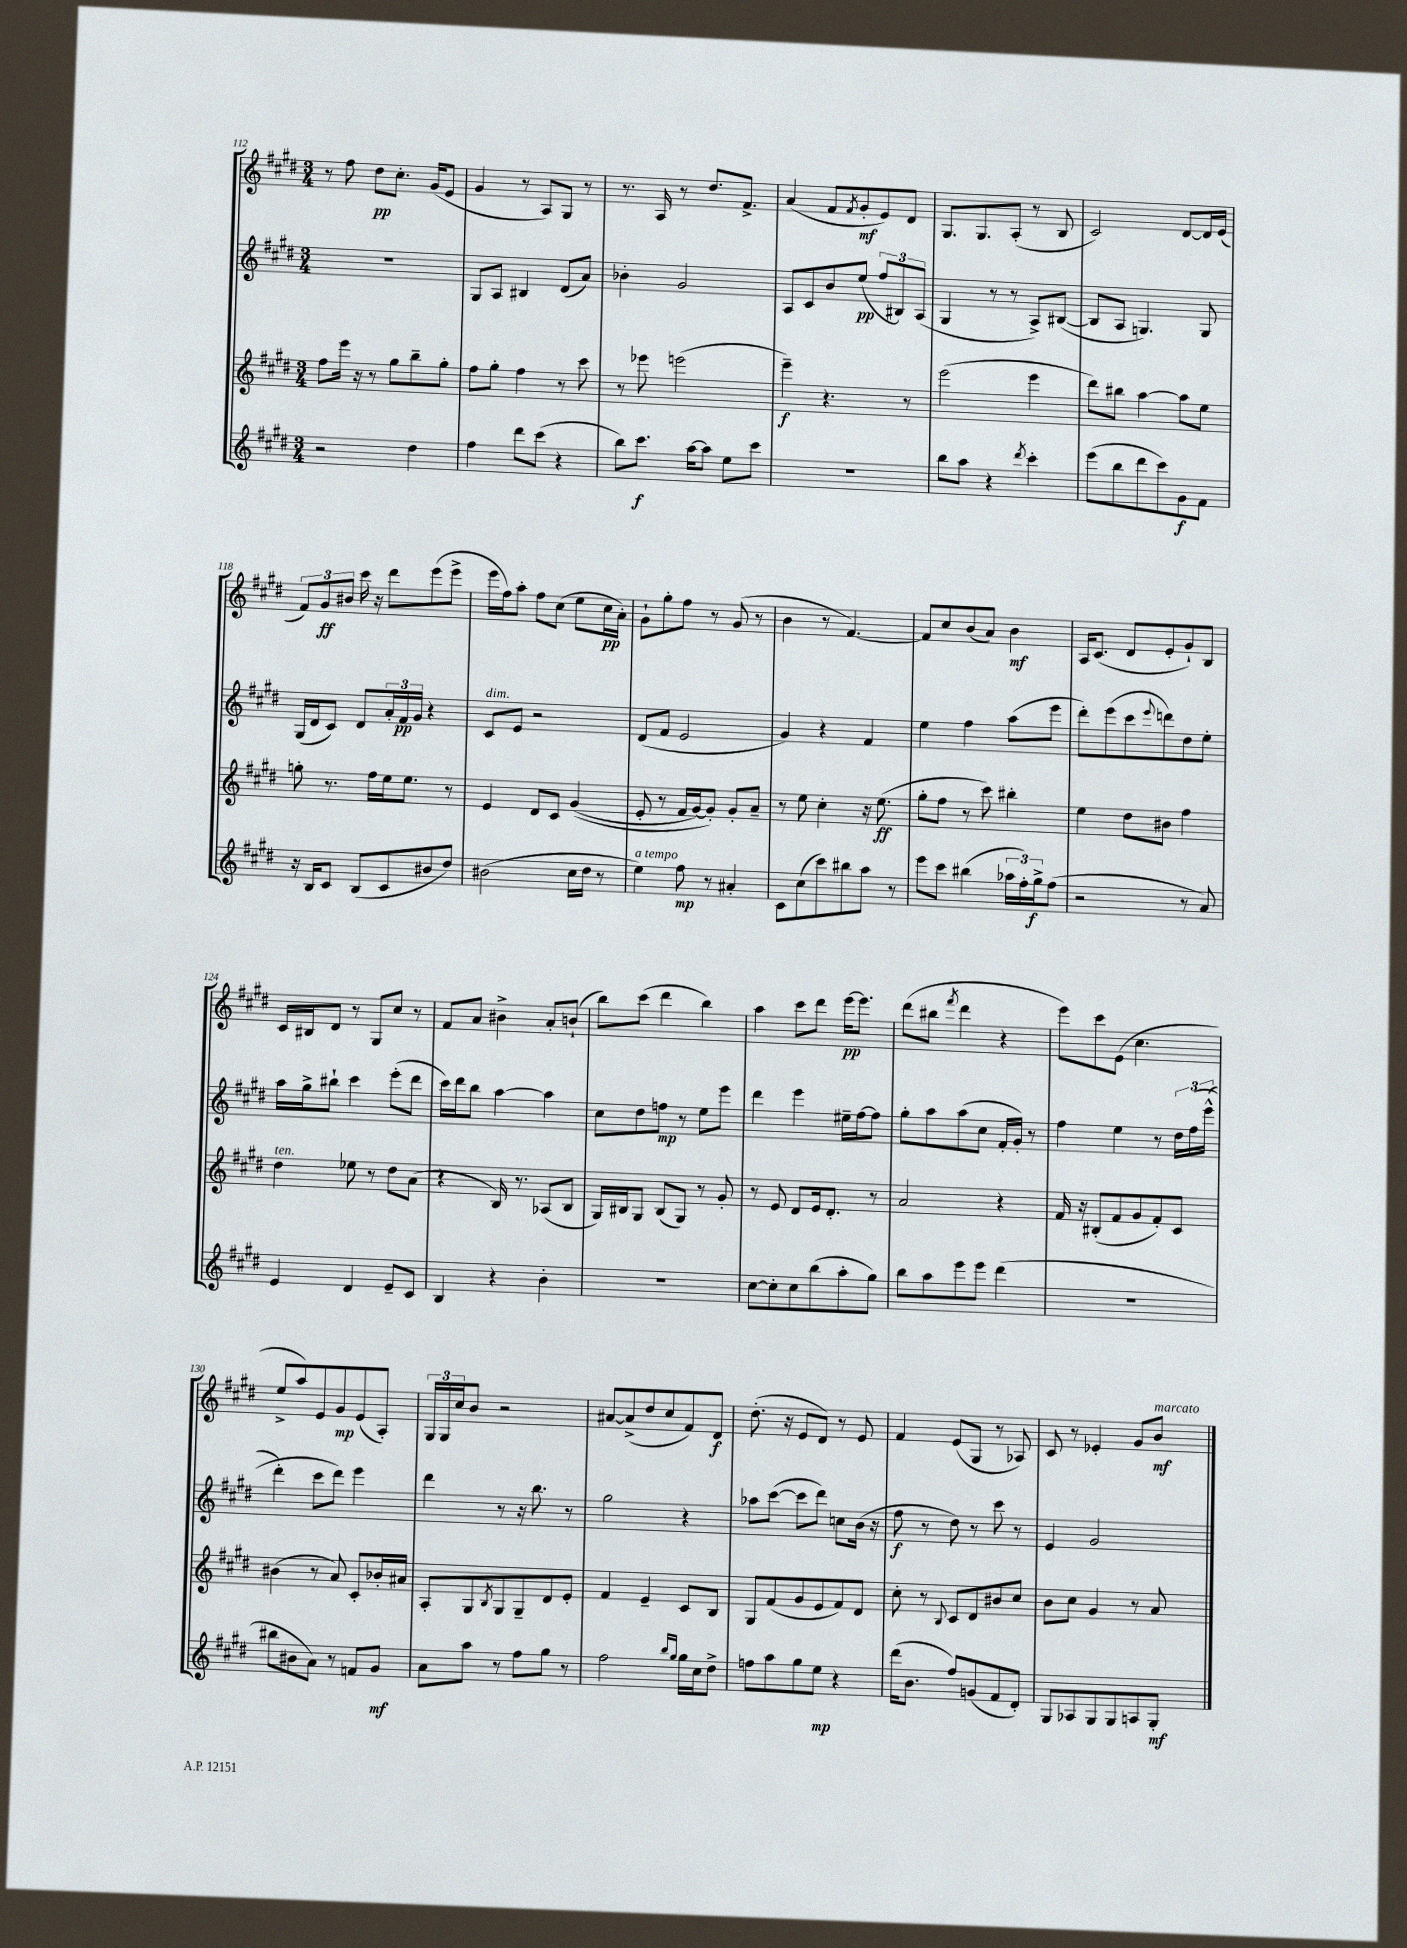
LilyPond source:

<<
\new StaffGroup <<
\new Staff = "s0" {
    \clef treble \key e \major \numericTimeSignature \time 3/4
    r8 fis''8 dis''8\pp cis''8.-. gis'16( e'8 |
    gis'4 r8 a8) gis8 r8 |
    r8. a16 r8 dis''8. fis'8.-> |
    a'4( fis'8 \acciaccatura { fis'8 } gis'8-.\mf e'8) dis'8 |
    gis8. gis8. a8-.( r8 b8 |
    cis'2) dis'8~ dis'16 e'16( |
    \tuplet 3/2 { fis'8) gis'8\ff bis'8 } cis'''16 r16 dis'''8 e'''8( e'''8-> |
    e'''16 fis''16) a''8-. fis''8 cis''8( e''8 cis''16\pp a'16-.) |
    gis'8-! gis''8-. fis''8 r8 gis'8( r8 |
    b'4 r8 fis'4.~) |
    fis'8 cis''8 b'8( a'8) b'4\mf |
    a16 cis'8.( dis'8 e'8-. gis'8-!) b8 |
    cis'16 bis16 dis'8 r8 gis8 cis''8 r8 |
    fis'8 a'8 bis'4-> a'8-. b'8-!( |
    b''8) cis'''8( dis'''4 b''4) |
    a''4 cis'''8 dis'''8 e'''16~\pp e'''8. |
    dis'''8( bis''8 \acciaccatura { fis'''8 } dis'''4 r4 |
    e'''8) cis'''8 e'8( cis''4. |
    e''8-> a''8) e'8 gis'8\mp e'8( a8-.) |
    \tuplet 3/2 { gis16 gis16 cis''16 } b'8 r2 |
    ais'8~ ais'8->( dis''8 cis''8 fis'8) dis'8\f |
    dis''8.-.( r16 e'8 dis'8) r8 e'8 |
    fis'4 e'8( gis8 r8 aes8) |
    cis'8 r8 ees'4-. gis'8 b'8\mf^\markup { \italic "marcato" } \bar "|." |
}
\new Staff = "s1" {
    \clef treble \key e \major \numericTimeSignature \time 3/4
    R2. |
    gis8 a8 bis4 dis'8( a'8) |
    bes'4-. gis'2 |
    a8 cis'8 b'8 e''8\pp( \tuplet 3/2 { fis''8 bis8) a8( } |
    gis4 r8 r8 a8->) bis8~( |
    bis8 a8 g4.) g8 |
    gis16( dis'16 cis'8) dis'8 \tuplet 3/2 { a'16-. fis'16\pp gis'16 } r4 |
    cis'8^\markup { \italic "dim." } e'8 r2 |
    dis'8( fis'8 e'2 |
    gis'4) r4 fis'4 |
    e''4 fis''4 a''8( e'''8 |
    dis'''8-.) e'''8( cis'''8 \appoggiatura { e'''8 } d'''8) dis''8 e''8-. |
    a''16 gis''16-> bis''8-! cis'''4 e'''8-.( dis'''8 |
    cis'''16) dis'''16 b''8 a''4~ a''4 |
    cis''8 dis''8 f''8\mp r8 e''8 e'''8 |
    dis'''4 e'''4 eis''16-- fis''16~ fis''8 |
    gis''8-. a''8 a''8( cis''8 fis'16-. gis'16-.) r8 |
    fis''4 e''4 r8 \tuplet 3/2 { dis''16 fis''16\( e'''16-^( } |
    dis'''4-.) cis'''8 dis'''8\) e'''4 |
    dis'''4 r8 r16 b''8. r8 |
    gis''2 r4 |
    aes''8 cis'''8~( cis'''8 dis'''8) c''8 b'16( r16 |
    fis''8\f r8 dis''8) r8 cis'''8 r8 |
    e'4 gis'2 \bar "|." |
}
\new Staff = "s2" {
    \clef treble \key e \major \numericTimeSignature \time 3/4
    fis''8 e'''16 r16 r8 gis''8 b''8-- gis''8-. |
    fis''8 gis''8-. fis''4 r8 cis'''8 |
    r8 ees'''8 e'''2( |
    e'''4--\f) r4. r8 |
    e'''2( e'''4 |
    dis'''8) bis''8 a''4~ a''8 e''8 |
    g''8-. r8. fis''16 e''16 e''8. r8 |
    e'4 dis'8 cis'8 gis'4(\( |
    e'8-. r8 fis'16 gis'16~) gis'8-.\) gis'8-. a'8-- |
    r8 e''8 cis''4-. r16 e''8.\ff( |
    gis''8-. fis''8 r8 cis'''8) bis''4-. |
    e''4 dis''8 bis'8 fis''4 |
    dis''4^\markup { \italic "ten." } ees''8 r8 dis''8 a'8( |
    r4 b16) r8. aes8( b8 |
    gis16) bis16 gis8 bis8( gis8) r8 gis'8-. |
    r8 e'8 dis'8 e'16 dis'8.-. r8 |
    a'2 r4 |
    fis'16 r16 bis8-.( fis'8 gis'8 fis'8-.) cis'8 |
    bis'4( r8 a'8) cis'8-. bes'16-. ais'16 |
    a8-. gis8 \acciaccatura { b8 } gis8 gis8-- dis'8 e'8-. |
    fis'4 e'4-- cis'8 b8 |
    gis8 fis'8( gis'8 e'8 fis'8) dis'8 |
    cis''8-. r8 \appoggiatura { b8 } cis'8 dis'8 bis'8 cis''8 |
    b'8 cis''8 gis'4 r8 a'8 \bar "|." |
}
\new Staff = "s3" {
    \clef treble \key e \major \numericTimeSignature \time 3/4
    r2 dis''4 |
    fis''4 dis'''8 cis'''8( r4 |
    b''8) cis'''8.\f a''16~ a''8 e''8 cis'''8 |
    R2. |
    b''8 a''8 r4 \acciaccatura { dis'''8 } cis'''4-. |
    e'''8( b''8 dis'''8 cis'''8) gis'8\f fis'8 |
    r16 b16 cis'8 b8( cis'8 bis'8 dis''8) |
    bis'2( cis''16 dis''16 r8 |
    e''4^\markup { \italic "a tempo" }) fis''8\mp r8 ais'4-. |
    cis'8 cis''8( cis'''8) bis''8 a''8 r8 |
    e'''8 cis'''8 bis''4( \tuplet 3/2 { aes''16 fis''16-.) gis''16->\f } fis''8( |
    r2 r8 a'8) |
    e'4 dis'4 e'8-- cis'8 |
    b4 r4 b'4-. |
    R2. |
    cis''8~ cis''8-. cis''8 b''8( a''8-. gis''8) |
    b''8 a''8 e'''8 e'''8 dis'''4( |
    R2. |
    bis''8 bis'8 a'8) r8 f'8 gis'8\mf |
    a'8 a''8 r8 fis''8 gis''8 r8 |
    fis''2 \grace { b''16 gis''16 } gis''16 cis''16 dis''8-> |
    f''8 a''8 gis''8 e''8\mp r4 |
    dis'''16( b'8. fis''8) g'8( fis'8 dis'8-.) |
    gis8 aes8 gis8 gis8 a8 gis8-.\mf \bar "|." |
}
>>
>>
\layout { \context { \Score currentBarNumber = #112 } }
